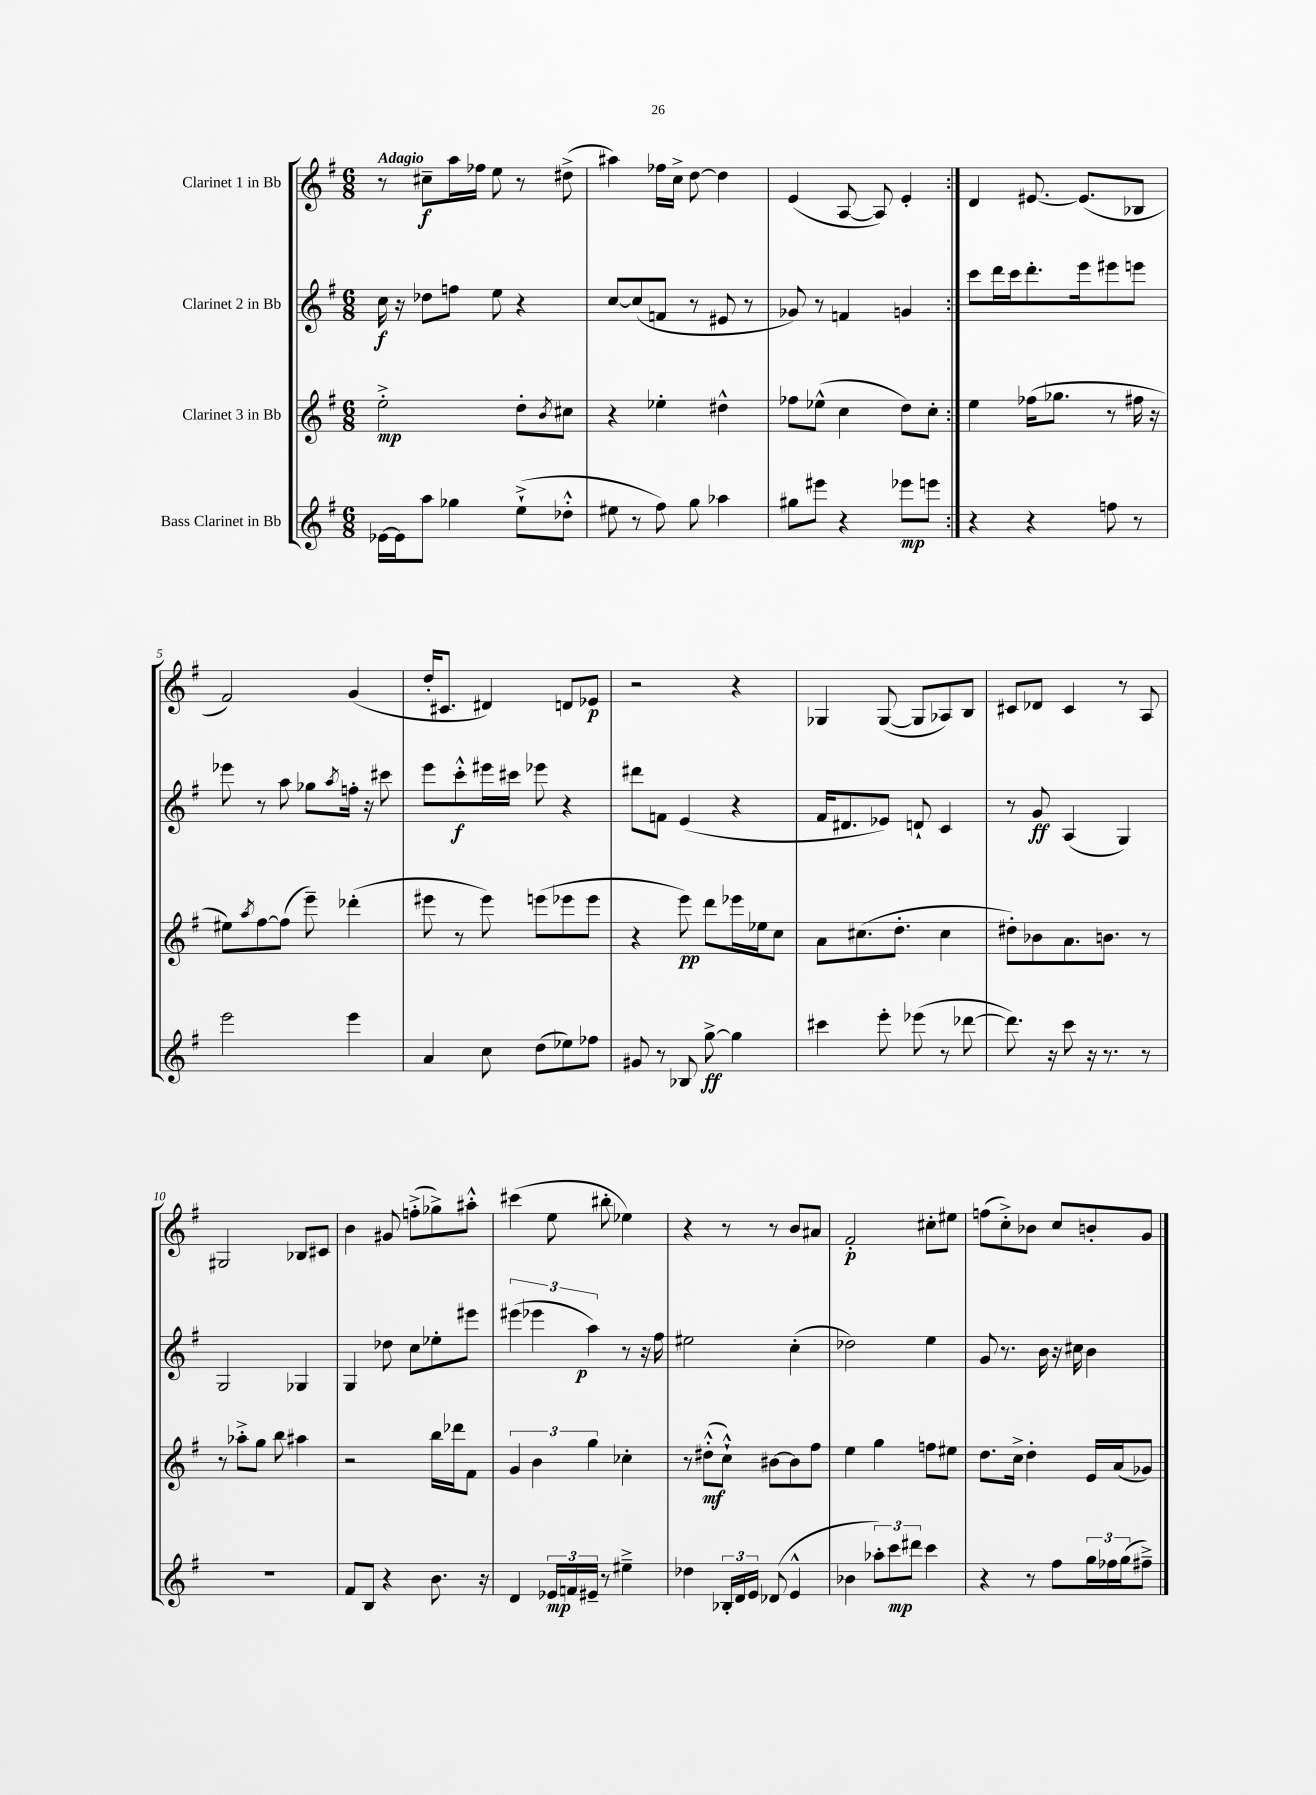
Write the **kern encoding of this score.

**kern	**kern	**kern	**kern
*staff4	*staff3	*staff2	*staff1
*clefG2	*clefG2	*clefG2	*clefG2
*k[f#]	*k[f#]	*k[f#]	*k[f#]
*M6/8	*M6/8	*M6/8	*M6/8
[16e-	2ee'^	16cc	8r
16e-]	.	16r	.
8aa	.	8dd-	8cc#~
4gg-	.	8ff	16aa
.	.	.	16ff-
.	.	8ee	8ee
(8ee`^	8dd'	4r	8r
.	8qb	.	.
8dd-'^^	8cc#	.	(8dd#^
=	=	=	=
8ee#	4r	[8cc	4aa#)
8r	.	(8cc]	.
8ff#)	4ee-'	8f	16ff-
.	.	.	16cc^
8gg	.	8r	[8dd
4aa-	4dd#^^	8e#	4dd]
.	.	8r	.
=	=	=	=
8gg#	8ff-	8g-)	(4e
8eee#	(8ee-^^	8r	.
4r	4cc	4f	[8A
.	.	.	8A])
8eee-	8dd)	4g	4e'
8eee	8cc'	.	.
=:|!	=:|!	=:|!	=:|!
4r	4ee	8ccc	4d
.	.	16ddd	.
.	.	16ccc	.
4r	(16ff-	8.ddd'	[8.e#
.	8.gg-	.	.
.	.	16eee	(8.e#]
8ff	8r	8eee#	.
8r	16ff#	8eee	8B-
.	16r	.	.
=	=	=	=
2eee	8ee#)	8eee-	2f#)
.	8qaa	.	.
.	[8ff#	8r	.
.	(8ff#]	8aa	.
.	8eee~)	8gg-	.
.	.	8qaa	.
4eee	(4ddd-'	16ff'	(4g
.	.	16r	.
.	.	8ccc#	.
=	=	=	=
4a	8eee#	8eee	16dd'
.	.	.	8.c#
.	8r	8ccc'^^	.
8cc	8eee#)	16eee#	4d#)
.	.	16ccc#	.
(8dd	(8eee	8eee-	.
8ee-)	8eee-	4r	8d
8ff-	8eee-	.	8e-
=	=	=	=
8g#	4r	8ddd#	2r
8r	.	8f	.
8B-	8eee)	(4e	.
[8gg^	8ddd	.	.
4gg]	16eee-	4r	4r
.	16ee-	.	.
.	8cc	.	.
=	=	=	=
4ccc#	8a	16f#	4G-
.	.	8.d#	.
.	(8.cc#	.	.
8eee'	.	8e-)	([8G-
.	8.dd'	.	.
(8eee-	.	8d`	8G-]
8r	4cc#	4c	8A-)
[8ddd-	.	.	8B
=	=	=	=
8.ddd-])	8dd#')	8r	8c#
.	8b-	8g	8d-
16r	.	.	.
8ccc	8.a	(4A	4c#
16r	.	.	.
8.r	8.b	.	.
.	.	4G)	8r
8r	8r	.	8A
=	=	=	=
2.r	8r	2G	2G#
.	8aa-'^	.	.
.	8gg	.	.
.	8bb	.	.
.	4aa#	4G-	8B-
.	.	.	8c#
=	=	=	=
8f#	2r	4G	4b
8B	.	.	.
4r	.	8dd-	8g#
.	.	8cc	(8ff'^
8.b	16bb	8ee-'	8gg-^)
.	16ddd-	.	.
.	8f#	8eee#	8aa#'^^
16r	.	.	.
=	=	=	=
4d	6g	(6eee#	(4ccc#
.	6b	6eee-	.
24e-	.	.	8ee
24f	.	.	.
24e#~	6gg	6aa)	.
8r	.	.	8bb#'
4ee#~^	4cc-'	8r	4ee-)
.	.	16r	.
.	.	16ff#	.
=	=	=	=
4dd-	8r	2ee#	4r
.	(8dd#'^^	.	.
24B-'	8cc`^^)	.	8r
24d	.	.	.
24e	.	.	.
(8d-	[8b#	.	8r
4e^^	8b#]	(4cc'	8b
.	8ff#	.	8a#
=	=	=	=
4b-	4ee	2dd-)	2f#'
12aa-')	4gg	.	.
12ccc	.	.	.
12ddd#	.	.	.
4ccc	8ff	4ee	8cc#'
.	8ee#	.	8ee#
=	=	=	=
4r	8.dd	8g	(8ff
.	.	8.r	8cc'^)
.	16cc^	.	.
8r	4dd'	.	8b-
.	.	16b	.
8ff#	.	16r	8cc
.	.	16cc#	.
24gg	16e	4b	8b'
24ff-	.	.	.
.	(16a	.	.
(24gg	.	.	.
8ff#~^)	8g-)	.	8g
==	==	==	==
*-	*-	*-	*-
